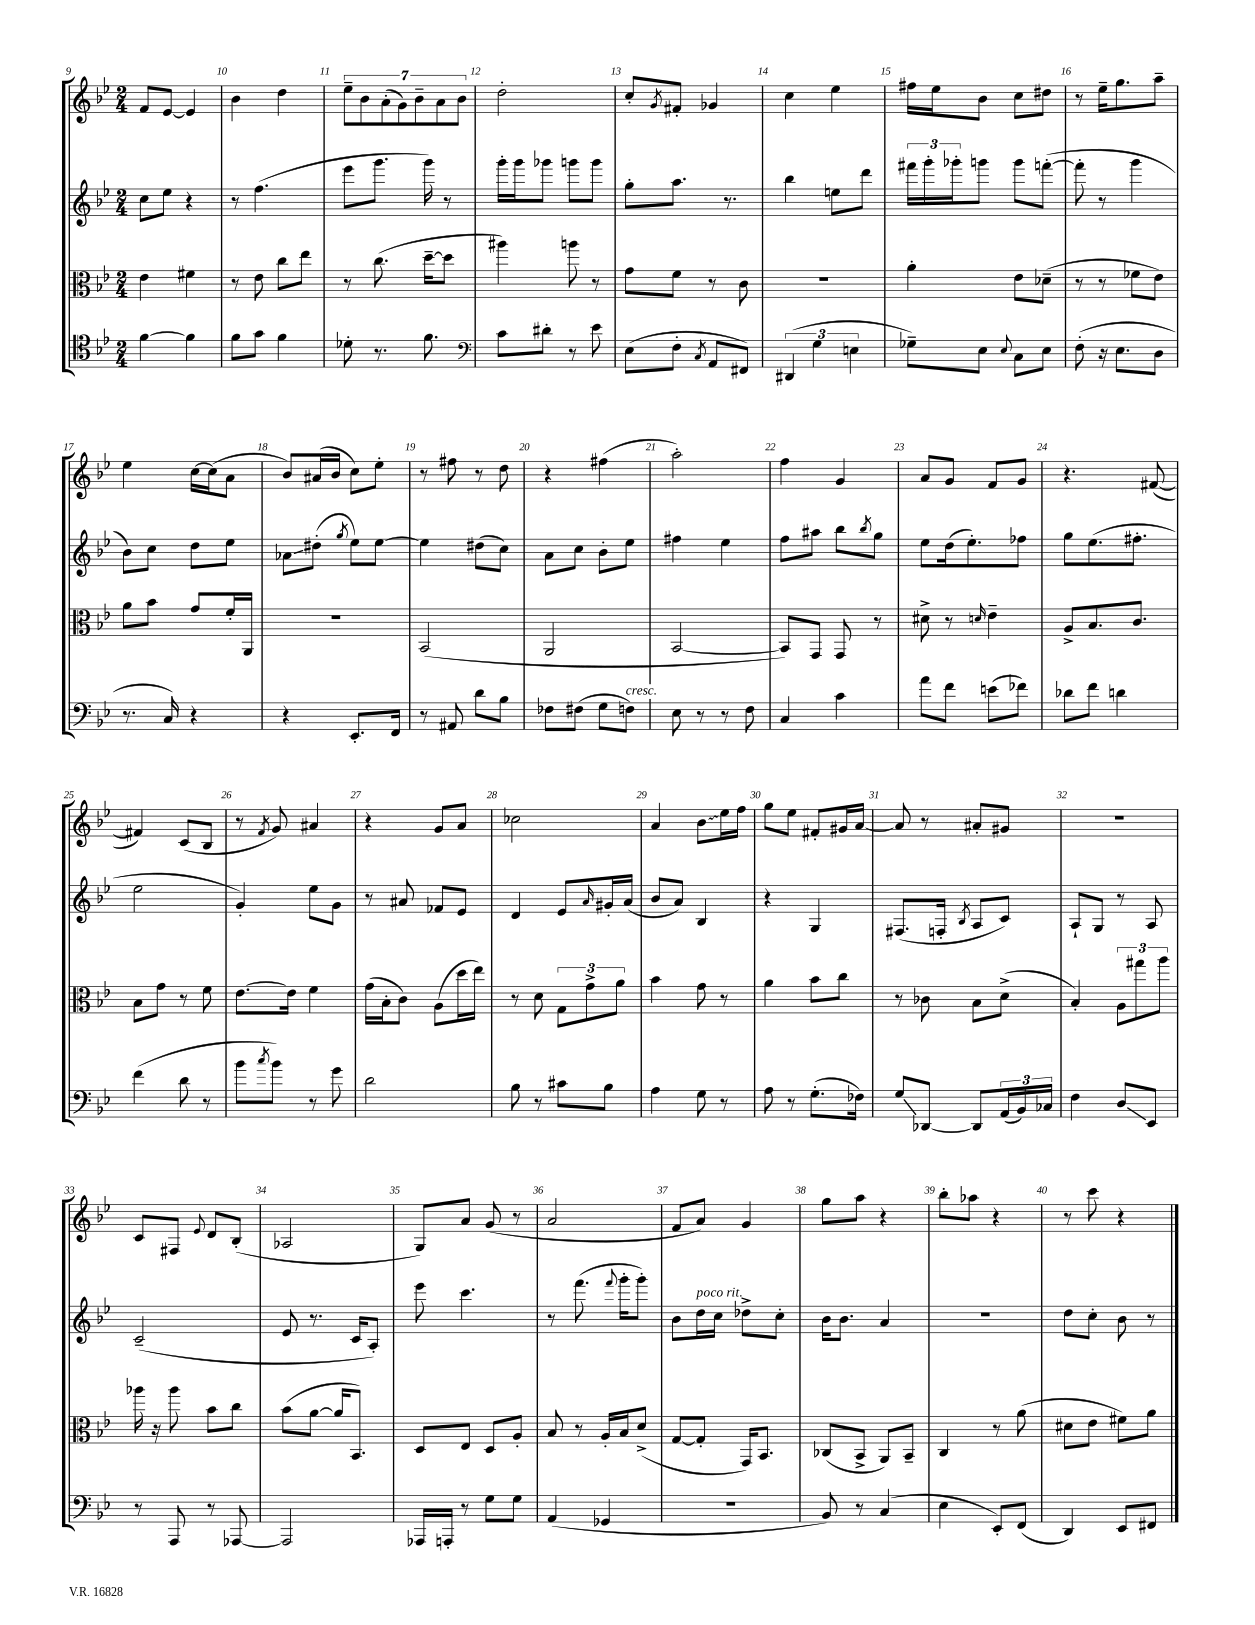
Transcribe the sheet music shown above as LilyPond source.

<<
\new StaffGroup <<
\new Staff = "s0" {
    \clef treble \key bes \major \numericTimeSignature \time 2/4
    f'8 ees'8~ ees'4 |
    bes'4 d''4 |
    \tuplet 7/4 { ees''8-- bes'8 a'8-.( g'8) bes'8-- a'8 bes'8 } |
    d''2-. |
    c''8-. \acciaccatura { g'8 } fis'8-. ges'4 |
    c''4 ees''4 |
    fis''16 ees''16 bes'8 c''8 dis''8 |
    r8 ees''16-- g''8. a''8-- |
    ees''4 c''16~ c''16( a'8 |
    bes'8) ais'16( bes'16 c''8) ees''8-. |
    r8 fis''8 r8 d''8 |
    r4 fis''4( |
    a''2-.) |
    f''4 g'4 |
    a'8 g'8 f'8 g'8 |
    r4. fis'8~( |
    fis'4) c'8( bes8 |
    r8 \acciaccatura { f'8 } g'8) ais'4 |
    r4 g'8 a'8 |
    ces''2 |
    a'4 \once \override Glissando.style = #'zigzag bes'8\glissando ees''16 f''16 |
    g''8 ees''8 fis'8-. gis'16 a'16~ |
    a'8 r8 ais'8-. gis'8 |
    R2 |
    c'8 fis8 \appoggiatura { ees'8 } d'8 bes8-.( |
    aes2 |
    g8) a'8 g'8( r8 |
    a'2 |
    f'8 a'8) g'4 |
    g''8 a''8 r4 |
    bes''8-. aes''8 r4 |
    r8 c'''8 r4 \bar "|." |
}
\new Staff = "s1" {
    \clef treble \key bes \major \numericTimeSignature \time 2/4
    c''8 ees''8 r4 |
    r8 f''4.( |
    ees'''8 g'''8. g'''16) r8 |
    g'''16-. g'''16 ges'''8 g'''8 g'''8 |
    g''8-. a''8. r8. |
    bes''4 e''8 d'''8 |
    \tuplet 3/2 { fis'''16 g'''16-. ges'''16-. } g'''8 g'''8 f'''8~-.( |
    f'''8-. r8 g'''4 |
    bes'8) c''8 d''8 ees''8 |
    aes'8\glissando dis''8-.( \acciaccatura { g''8 } ees''8) ees''8~ |
    ees''4 dis''8( c''8) |
    a'8 c''8 bes'8-. ees''8 |
    fis''4 ees''4 |
    f''8 ais''8 bes''8 \acciaccatura { bes''8 } g''8 |
    ees''8 d''16( ees''8.-.) fes''8 |
    g''8 ees''8.( fis''8.-. |
    ees''2 |
    g'4-.) ees''8 g'8 |
    r8 ais'8 fes'8 ees'8 |
    d'4 ees'8 \grace { a'16 } gis'16-. a'16( |
    bes'8 a'8) bes4 |
    r4 g4 |
    fis8.( f16-. \acciaccatura { bes8 } a8 c'8) |
    a8-! g8 r8 a8 |
    c'2--( |
    ees'8 r8. c'16 a8-.) |
    ees'''8 c'''4. |
    r8 f'''8.( \appoggiatura { f'''8 } g'''16-. g'''8-.) |
    bes'8 d''16^\markup { \italic "poco rit." } c''16 des''8-> c''8-. |
    bes'16 bes'8. a'4 |
    R2 |
    d''8 c''8-. bes'8 r8 \bar "|." |
}
\new Staff = "s2" {
    \clef alto \key bes \major \numericTimeSignature \time 2/4
    ees'4 fis'4 |
    r8 ees'8 c''8 ees''8 |
    r8 c''8.( d''16~-- d''8 |
    ais''4) a''8 r8 |
    g'8 f'8 r8 c'8 |
    R2 |
    a'4-. ees'8 des'8--( |
    r8 r8 fes'8 ees'8) |
    a'8 bes'8 g'8 f'16-. a,16 |
    R2 |
    bes,2( |
    a,2 |
    bes,2~ |
    bes,8) g,8 g,8 r8 |
    dis'8-> r8 \grace { d'16 } ees'4-- |
    a8-> bes8. c'8. |
    bes8 g'8 r8 f'8 |
    ees'8.~ ees'16 f'4 |
    g'16( bes16-. c'8) a8( d''16 ees''16) |
    r8 d'8 \tuplet 3/2 { g8 g'8-> a'8 } |
    bes'4 g'8 r8 |
    a'4 bes'8 c''8 |
    r8 ces'8 bes8 d'8->( |
    bes4-.) \tuplet 3/2 { a8 gis''8 a''8 } |
    aes''16 r16 aes''8 bes'8 c''8 |
    bes'8( a'8~ a'16 bes,8.) |
    d8 ees8 d8 a8-. |
    bes8 r8 a16-. bes16 d'8->( |
    g8~ g8-. g,16) bes,8. |
    ces8( bes,8-> a,8) bes,8-- |
    c4 r8 a'8( |
    dis'8 ees'8 fis'8) a'8 \bar "|." |
}
\new Staff = "s3" {
    \clef tenor \key bes \major \numericTimeSignature \time 2/4
    f'4~ f'4 |
    f'8 g'8 f'4 |
    des'8-. r8. f'8. |
    \clef bass c'8 dis'8-. r8 ees'8 |
    ees8( f8-. \acciaccatura { c8 } a,8 fis,8) |
    \tuplet 3/2 { dis,4( g4 e4 } |
    ges8--) ees8 \appoggiatura { ees8 } c8 ees8 |
    f8-.( r16 ees8. d8 |
    r8. c16) r4 |
    r4 ees,8.-. f,16 |
    r8 ais,8 d'8 bes8 |
    fes8 fis8( g8 f8^\markup { \italic "cresc." }) |
    ees8 r8 r8 f8 |
    c4 c'4 |
    a'8 f'8 e'8( fes'8) |
    des'8 f'8 d'4 |
    f'4( d'8 r8 |
    bes'8 \acciaccatura { c''8 } bes'8) r8 g'8 |
    d'2 |
    bes8 r8 cis'8 bes8 |
    a4 g8 r8 |
    a8 r8 g8.-.( fes16) |
    g8\glissando des,8~ des,8 \tuplet 3/2 { a,16( bes,16) ces16 } |
    f4 d8\glissando ees,8 |
    r8 a,,8 r8 aes,,8~ |
    aes,,2 |
    aes,,16 a,,16-. r8 g8 g8 |
    a,4( ges,4 |
    R2 |
    bes,8) r8 c4( |
    ees4 ees,8-.) f,8( |
    d,4) ees,8 fis,8 \bar "|." |
}
>>
>>
\layout { \context { \Score currentBarNumber = #9 \override BarNumber.break-visibility = ##(#f #t #t) barNumberVisibility = #all-bar-numbers-visible } }
